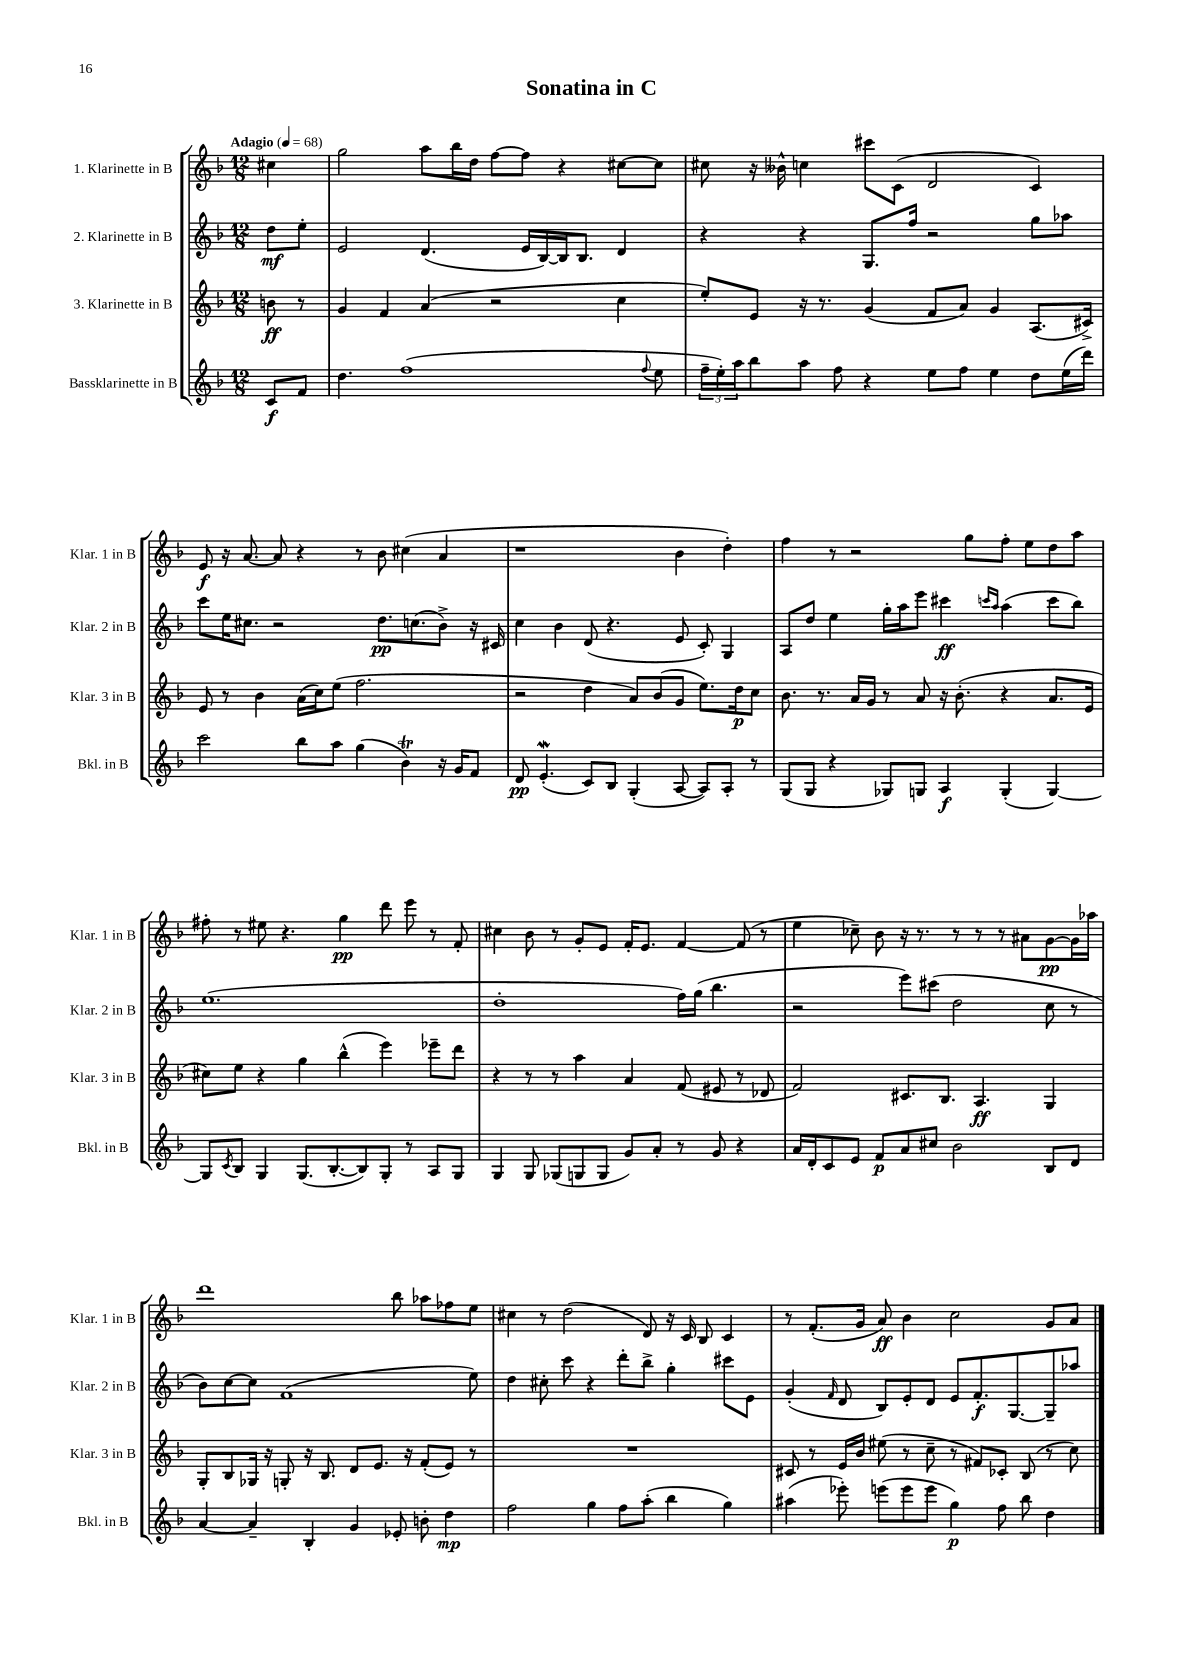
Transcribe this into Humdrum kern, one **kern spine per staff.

**kern	**dynam	**kern	**dynam	**kern	**dynam	**kern	**dynam
*part4	*part4	*part3	*part3	*part2	*part2	*part1	*part1
*staff4	*staff4	*staff3	*staff3	*staff2	*staff2	*staff1	*staff1
*I"Bassklarinette in B	*	*I"3. Klarinette in B	*	*I"2. Klarinette in B	*	*I"1. Klarinette in B	*
*I'Bkl. in B	*	*I'Klar. 3 in B	*	*I'Klar. 2 in B	*	*I'Klar. 1 in B	*
*clefG2	*	*clefG2	*	*clefG2	*	*clefG2	*
*k[b-]	*	*k[b-]	*	*k[b-]	*	*k[b-]	*
*M12/8	*	*M12/8	*	*M12/8	*	*M12/8	*
*MM68	*	*MM68	*	*MM68	*	*MM68	*
=	=	=	=	=	=	=	=
!	!	!	!	!	!	!LO:TX:a:B:t=Adagio	!
8c/L	f	8bn\	ff	8dd\L	mf	4cc#X\	.
8f/J	.	8r	.	8ee'\J	.	.	.
=1	=1	=1	=1	=1	=1	=1	=1
4.dd\	.	4g/	.	2e/	.	2gg\	.
.	.	4f/	.	.	.	.	.
(1ff	.	.	.	.	.	.	.
.	.	(4a/	.	(4.d/	.	8aa\L	.
.	.	.	.	.	.	16bb-\L	.
.	.	.	.	.	.	16dd\JJ	.
.	.	2r	.	.	.	[8ff\L	.
.	.	.	.	16e/LL	.	8ff\J]	.
.	.	.	.	[16B-/)	.	.	.
.	.	.	.	16B-/J]	.	4r	.
.	.	.	.	8.B-/J	.	.	.
.	.	4cc\	.	4d/	.	[8cc#X\L	.
8qqff/	.	.	.	.	.	.	.
8ee\	.	.	.	.	.	8cc#\J]	.
=2	=2	=2	=2	=2	=2	=2	=2
24ff~\LL	.	8ee'/L)	.	4r	.	8cc#X\	.
24ee'\)	.	.	.	.	.	.	.
24aa\J	.	.	.	.	.	.	.
8bb-\	.	8e/J	.	.	.	16r	.
.	.	.	.	.	.	16b--X^^\	.
8aa\J	.	16r	.	4r	.	4ccn\	.
.	.	8.r	.	.	.	.	.
8ff\	.	.	.	.	.	.	.
4r	.	(4g/	.	8.G/L	.	8ccc#X\L	.
.	.	.	.	.	.	(8c\J	.
.	.	.	.	16ff/Jk	.	.	.
8ee\L	.	8f/L	.	2r	.	2d/	.
8ff\J	.	8a/J)	.	.	.	.	.
4ee\	.	4g/	.	.	.	.	.
8dd\L	.	(8.A/L	.	8gg\L	.	4c/)	.
(16ee\L	.	.	.	8aa-X\J	.	.	.
16ddd\JJ)	.	16c#X^/Jk)	.	.	.	.	.
!!LO:LB:g=z
=3	=3	=3	=3	=3	=3	=3	=3
2ccc\	.	8e/	.	8ccc\L	.	8e/	f
.	.	8r	.	16ee\K	.	16r	.
.	.	.	.	8.cc#X\J	.	[8.a/	.
.	.	4b-\	.	.	.	.	.
.	.	.	.	2r	.	8a/]	.
8bb-\L	.	(16a\LL	.	.	.	4r	.
.	.	16cc\J)	.	.	.	.	.
8aa\J	.	(8ee\J	.	.	.	.	.
(4gg\	.	2.ff\	.	.	.	8r	.
.	.	.	.	8.dd\L	pp	8b-\	.
4b-T\)	.	.	.	.	.	(4cc#X\	.
.	.	.	.	(8.ccn\	.	.	.
16r	.	.	.	8b-^\J)	.	4a/	.
16g/KL	.	.	.	.	.	.	.
8f/J	.	.	.	16r	.	.	.
.	.	.	.	16c#X/	.	.	.
=4	=4	=4	=4	=4	=4	=4	=4
8d/	pp	2r	.	4cc\	.	1r	.
(4.eW'/	.	.	.	.	.	.	.
.	.	.	.	4b-\	.	.	.
8c/L)	.	4dd\	.	(8d/	.	.	.
8B-/J	.	.	.	4.r	.	.	.
(4G'/	.	8a/L)	.	.	.	.	.
.	.	(8b-/	.	.	.	.	.
[8A/	.	8g/J	.	8e/	.	4b-\	.
8A/L])	.	8.ee\L)	.	8c'/)	.	.	.
8A'/J	.	.	.	4G/	.	4dd'\)	.
.	.	16dd\k	p	.	.	.	.
8r	.	8cc\J	.	.	.	.	.
=5	=5	=5	=5	=5	=5	=5	=5
(8G/L	.	8.b-\	.	8A/L	.	4ff\	.
8G/J	.	.	.	8dd/J	.	.	.
.	.	8.r	.	.	.	.	.
4r	.	.	.	4ee\	.	8r	.
.	.	16a/LL	.	.	.	2r	.
.	.	16g/JJ	.	.	.	.	.
8G-X/L)	.	8r	.	16gg'\LL	.	.	.
.	.	.	.	16aa\J	.	.	.
8Gn/J	.	8a/	.	8eee\J	.	.	.
4A/	f	16r	.	4ccc#X\	ff	.	.
.	.	(8.b-'\	.	.	.	.	.
.	.	.	.	.	.	8gg\L	.
.	.	.	.	16qqcccn/LL	.	.	.
.	.	.	.	16qqaa/JJ	.	.	.
(4G'/	.	4r	.	(4aa\	.	8ff'\J	.
.	.	.	.	.	.	8ee\L	.
[4G/)	.	8.a/L	.	8ccc\L	.	8dd\	.
.	.	.	.	8bb-\J)	.	8aa\J	.
.	.	16e/Jk	.	.	.	.	.
!!LO:LB:g=z
=6	=6	=6	=6	=6	=6	=6	=6
8G/L]	.	8cc#X\L)	.	(1.ee	.	8ff#X'\	.
8qc/	.	.	.	.	.	.	.
8B-/J	.	8ee\J	.	.	.	8r	.
4G/	.	4r	.	.	.	8ee#X\	.
.	.	.	.	.	.	4.r	.
(8.G/L	.	4gg\	.	.	.	.	.
[8.B-'/	.	.	.	.	.	.	.
.	.	(4bb-^^\	.	.	.	4gg\	pp
8B-/])	.	.	.	.	.	.	.
8G'/J	.	4eee\)	.	.	.	8ddd\	.
8r	.	.	.	.	.	8eee\	.
8A/L	.	8eee-X~\L	.	.	.	8r	.
8G/J	.	8ddd\J	.	.	.	8f'/	.
=7	=7	=7	=7	=7	=7	=7	=7
4G/	.	4r	.	1dd'	.	4cc#X\	.
8G/	.	8r	.	.	.	8b-\	.
(8G-X/L	.	8r	.	.	.	8r	.
8Gn/	.	4aa\	.	.	.	8g'/L	.
8G/J	.	.	.	.	.	8e/J	.
8g/L)	.	4a/	.	.	.	16f'/KL	.
.	.	.	.	.	.	8.e/J	.
8a'/J	.	.	.	.	.	.	.
8r	.	(8f/	.	16ff\LL)	.	[4f/	.
.	.	.	.	(16gg\JJ	.	.	.
8g/	.	8e#X/	.	4.bb-\	.	.	.
4r	.	8r	.	.	.	(8f/]	.
.	.	8d-X/	.	.	.	8r	.
=8	=8	=8	=8	=8	=8	=8	=8
16a/LL	.	2f/)	.	2r	.	4ee\	.
16d'/J	.	.	.	.	.	.	.
8c/	.	.	.	.	.	.	.
8e/J	.	.	.	.	.	8cc-X~\)	.
8f/L	p	.	.	.	.	8b-\	.
8a/	.	8.c#X/L	.	8eee\L)	.	16r	.
.	.	.	.	.	.	8.r	.
8cc#X/J	.	.	.	(8ccc#X\J	.	.	.
.	.	8.B-/J	.	.	.	.	.
2b-\	.	.	.	2dd\	.	8r	.
.	.	4.A/	ff	.	.	8r	.
.	.	.	.	.	.	8r	.
.	.	.	.	.	.	8a#X\L	.
8B-/L	.	4G/	.	8cc\	.	[8g\	pp
8d/J	.	.	.	8r	.	16g\L]	.
.	.	.	.	.	.	16aa-X\JJ	.
!!LO:LB:g=z
=9	=9	=9	=9	=9	=9	=9	=9
[4a/	.	8G'/L	.	8b-\L)	.	1ddd	.
.	.	8B-/	.	[8cc\	.	.	.
4a~/]	.	16G-X/Jk	.	8cc\J]	.	.	.
.	.	16r	.	.	.	.	.
.	.	8Gn'/	.	(1f	.	.	.
4B-'/	.	16r	.	.	.	.	.
.	.	8.B-/	.	.	.	.	.
4g/	.	8d/L	.	.	.	.	.
.	.	8.e/J	.	.	.	.	.
8e-X'/	.	.	.	.	.	8bb-\	.
.	.	16r	.	.	.	.	.
8bn'\	.	(8f'/L	.	.	.	8aa-X\L	.
4dd\	mp	8e/J)	.	.	.	8ff-X\	.
.	.	8r	.	8ee\)	.	8ee\J	.
=10	=10	=10	=10	=10	=10	=10	=10
2ff\	.	1.r	.	4dd\	.	4cc#X\	.
.	.	.	.	8cc#X'\	.	8r	.
.	.	.	.	8ccc\	.	(2dd\	.
4gg\	.	.	.	4r	.	.	.
8ff\L	.	.	.	8ddd'\L	.	.	.
(8aa'\J	.	.	.	8bb-^\J	.	8d/)	.
4bb-\	.	.	.	4gg'\	.	16r	.
.	.	.	.	.	.	16c/	.
.	.	.	.	.	.	8B-/	.
4gg\)	.	.	.	8ccc#X\L	.	4c/	.
.	.	.	.	8e\J	.	.	.
=11	=11	=11	=11	=11	=11	=11	=11
(4aa#X\	.	8c#X/	.	(4g'/	.	8r	.
.	.	8r	.	.	.	(8.f'/L	.
.	.	.	.	16qqf/	.	.	.
8eee-X'\)	.	16e/LL	.	8d/	.	.	.
.	.	16b-/JJ	.	.	.	16g/Jk	.
(8eeen\L	.	(8ee#X\	.	8B-/L)	.	8a/)	ff
8eee\	.	8r	.	8e'/	.	4b-\	.
8eee\J	.	8cc~\	.	8d/J	.	.	.
4gg\)	p	8r	.	8e/L	.	2cc\	.
.	.	8f#X/L)	.	8.f'/	f	.	.
8ff\	.	8c-X'/J	.	.	.	.	.
.	.	.	.	[8.G/	.	.	.
8bb-\	.	(8B-/	.	.	.	.	.
4dd\	.	8r	.	8G~/]	.	8g/L	.
.	.	8cc\)	.	8aa-X/J	.	8a/J	.
==	==	==	==	==	==	==	==
*-	*-	*-	*-	*-	*-	*-	*-
